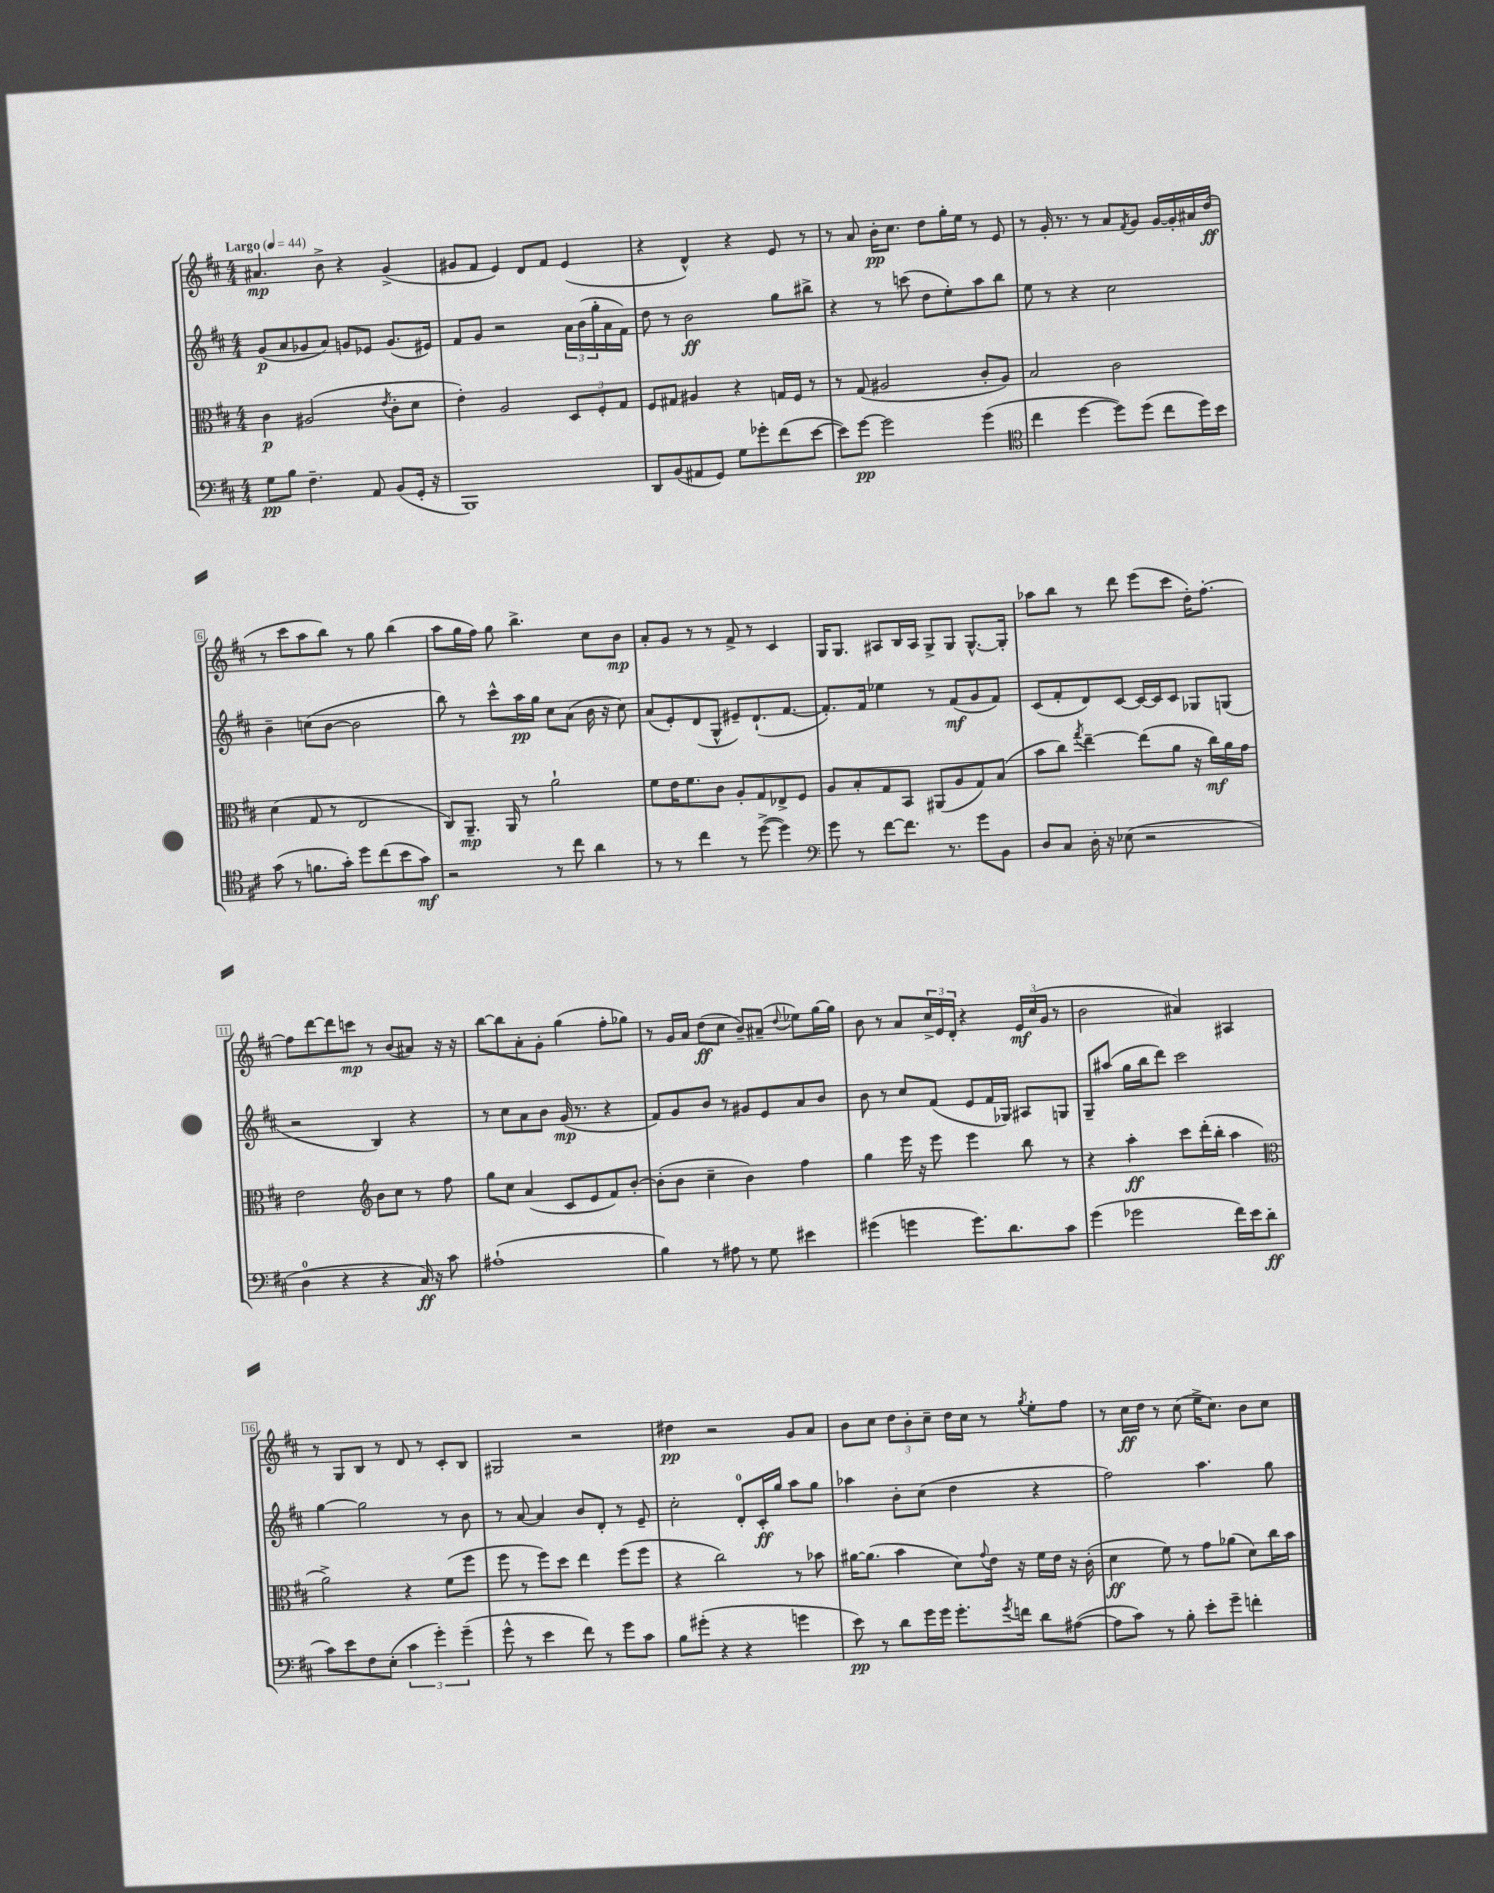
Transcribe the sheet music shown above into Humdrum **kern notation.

**kern	**kern	**kern	**kern
*staff4	*staff3	*staff2	*staff1
*clefF4	*clefC3	*clefG2	*clefG2
*k[f#c#]	*k[f#c#]	*k[f#c#]	*k[f#c#]
*M4/4	*M4/4	*M4/4	*M4/4
*MM44	*MM44	*MM44	*MM44
8G	4c#	(8g	4.a#
8B	.	8a	.
4.F#~	(2A#	8g-	.
.	.	8a)	8b^
.	.	8g	4r
8AA	.	8e-	.
.	8qe	.	.
(8BB	8c#'	(8.g	(4g^
16GG'	8d	.	.
16r	.	16e#)	.
=	=	=	=
1BBB)	4e')	8f#	8g#
.	.	8g	8f#
.	2A	2r	4e)
.	.	.	8d
.	.	.	8f#
.	12D	24a	(4e
.	.	(24b	.
.	12F#'	24gg'	.
.	.	16a	.
.	12G	.	.
.	.	16f#)	.
=	=	=	=
8DD	8F#	8dd	4r
(8BB	8G#	8r	.
8AA#	4A#	2b	4d^^)
8GG)	.	.	.
8G	4r	.	4r
8g-'	.	.	.
(8f#	16G	8gg	8e
.	16F#	.	.
[8e	8r	8bb#^	8r
=	=	=	=
8e])	8r	4r	8r
[8g	(8G	.	8a
2g]	2A#	8r	16b'
.	.	.	8.cc#
.	.	(8ccc	.
.	.	8dd	8dd
.	.	8ee')	16gg'
.	.	.	16ee
(4g	8c#'	8aa	8r
.	8A#)	8bb	8e
=	=	=	=
*clefC4	*	*	*
4cc#	2B	8ee	8r
.	.	8r	16g'
.	.	.	8.r
[4dd	.	4r	.
.	.	.	8r
8dd])	2c#	2cc#	8a
.	.	.	8qf#
(8dd	.	.	8g
8cc#	.	.	[16g
.	.	.	16g']
16dd)	.	.	16a#
16b	.	.	(16dd
=	=	=	=
(8g	(4d	4b~	8r
8r	.	.	8ccc#
8.f	8G	(8cc	8aa
.	8r	[8b	8bb)
16g')	.	.	.
8dd	2E	2b]	8r
(8cc#	.	.	8gg
8b	.	.	(4bb
8g)	.	.	.
=	=	=	=
2r	8C#)	8bb)	8aa
.	8.AA~	8r	16gg
.	.	.	16ff#)
.	.	8ccc#^^	8gg
.	16AA	.	.
.	8r	16aa	4.bb^
.	.	16gg	.
8r	2a`	8cc#	.
8cc#	.	(8a	.
4a	.	16b	8cc#
.	.	16r	.
.	.	8cc#)	8b
=	=	=	=
8r	8f#	(8a	8a'
8r	16e	8e')	8g
.	8.f#	.	.
4cc#	.	(8d	8r
.	8c#	8G^^	8r
8r	8A'	8e#~)	8f#^
([8dd^	8G	(8.d`	8r
4dd])	8E-^	.	4c#
.	.	[8.f#	.
.	8F#	.	.
=	=	=	=
*clefF4	*	*	*
8g	8A	8.f#'])	16G
.	.	.	8.G
8r	8B'	.	.
.	.	16f#	.
[8f#	8G	4ee-	8A#
8.f#]	8BB	.	16B
.	.	.	16A#
.	(8AA#	8r	8G^
8.r	.	.	.
.	8A	(8f#	8G
8g	8G)	8g	[8.G^^
8BB	(8B	8f#)	.
.	.	.	16G']
=	=	=	=
8D	8b	(8c#	8aa-
8C#	8cc#)	8f#'	8bb
.	8qgg	.	.
16D'	[4ee~	8d)	8r
16r	.	.	.
(8E-	.	[8c#	8ddd
2r	(8ee]	16c#_	(8eee
.	.	16c#]	.
.	8a	8c#	8ccc#
.	16r	8G-	16dd')
.	16cc#)	.	[8.ff#'
.	16a	(8G	.
.	16g	.	.
=	=	=	=
4D	2e	2r	8ff#]
.	.	.	[8ddd
4r	.	.	8ddd]
.	.	.	8ccc
*	*clefG2	*	*
4r	8b	4B)	8r
.	8cc#	.	(8b
16C#)	8r	4r	8a#)
16r	.	.	.
8c#	8ff#	.	16r
.	.	.	16r
=	=	=	=
(1A#`	8gg	8r	[8bb
.	8cc#	8cc#	8bb]
.	(4a	8a	8a'
.	.	8b	8g'
.	8c#	(16g	(4gg
.	.	8.r	.
.	8e	.	.
.	8f#)	4r	8ff#'
.	[8b'	.	8gg-)
=	=	=	=
4B)	(8b']	8f#)	8r
.	8b	8g	16g
.	.	.	16a
8r	4cc#~	8b	(8dd
8A#	.	8r	8cc#
8r	4b)	8g#	8b~)
8G	.	8e	(8a#~
.	.	.	8qqdd
4e#	4ff#	8a	8ee-)
.	.	8b	[16gg
.	.	.	16gg]
=	=	=	=
(4g#	4gg	8b	8b
.	.	8r	8r
4g	16eee	8cc#	8a
.	16r	.	.
.	8eee	(8f#	24cc#^
.	.	.	24e
.	.	.	24d'
8.g)	4eee	8e	4r
.	.	16f#	.
8.d	.	16G-)	.
.	8bb	8A#	24e
.	.	.	(24cc#
.	.	.	24g
8c#	8r	8G	8r
=	=	=	=
(4g	4r	8G~	2b
.	.	(8aa#	.
2g-	4aa'	16gg	.
.	.	16bb	.
.	.	8ddd)	.
.	8ccc#	2ccc#	4a#)
.	(16ddd'	.	.
.	16bb'	.	.
16f#)	4aa	.	4A#
16e	.	.	.
(8d	.	.	.
=	=	=	=
*	*clefC3	*	*
8c#)	2a^)	[4gg	8r
8e	.	.	8G
8F#	.	2gg]	8B
(8E'	.	.	8r
6c#	4r	.	8d
.	.	.	8r
6g')	.	.	.
.	(8f#	8r	8c#'
(6g~	.	.	.
.	8ff#	8b	8B
=	=	=	=
8g^^	8ff#	8r	2G#
8r	8r	[8a	.
4e	8ff#)	4a]	.
.	8dd	.	.
8f#)	4ee	8b	2r
8r	.	8d'	.
8g	(8ff#	8r	.
8c#	8ff#	8e~	.
=	=	=	=
8B	4r	2cc#'	4dd#
(8g#'	.	.	.
4r	2cc#)	.	2r
4r	.	8d'	.
.	.	16c#'	.
.	.	16gg	.
4g	8r	8aa	8g
.	8b-	8gg	8a
=	=	=	=
8e)	[16a#	4aa-	8b
.	(8.a#]	.	.
8r	.	.	8cc#
8d	4b	8b'	12dd
.	.	.	12b'
16g	.	(8cc#	.
.	.	.	12cc#~
16g	.	.	.
8.g'	8d)	4dd	16dd
.	.	.	16cc#
.	8qqg	.	.
.	16e	.	8r
8qg	.	.	.
16f	16r	.	.
.	.	.	8qgg
8d	16f#	4r	8ee'
.	16e	.	.
([8A#	16r	.	8ff#
.	(16c#'	.	.
=	=	=	=
8A#]	4d	2ff#)	8r
8c#)	.	.	16cc#
.	.	.	16dd
8r	8f#)	.	8r
8B'	8r	.	(8cc#
8e'	8g	4.aa	16ee^
.	.	.	8.cc#)
8g~	(8a-	.	.
4f'	8d)	.	8b
.	16cc#	8gg	8cc#
.	16b	.	.
==	==	==	==
*-	*-	*-	*-
